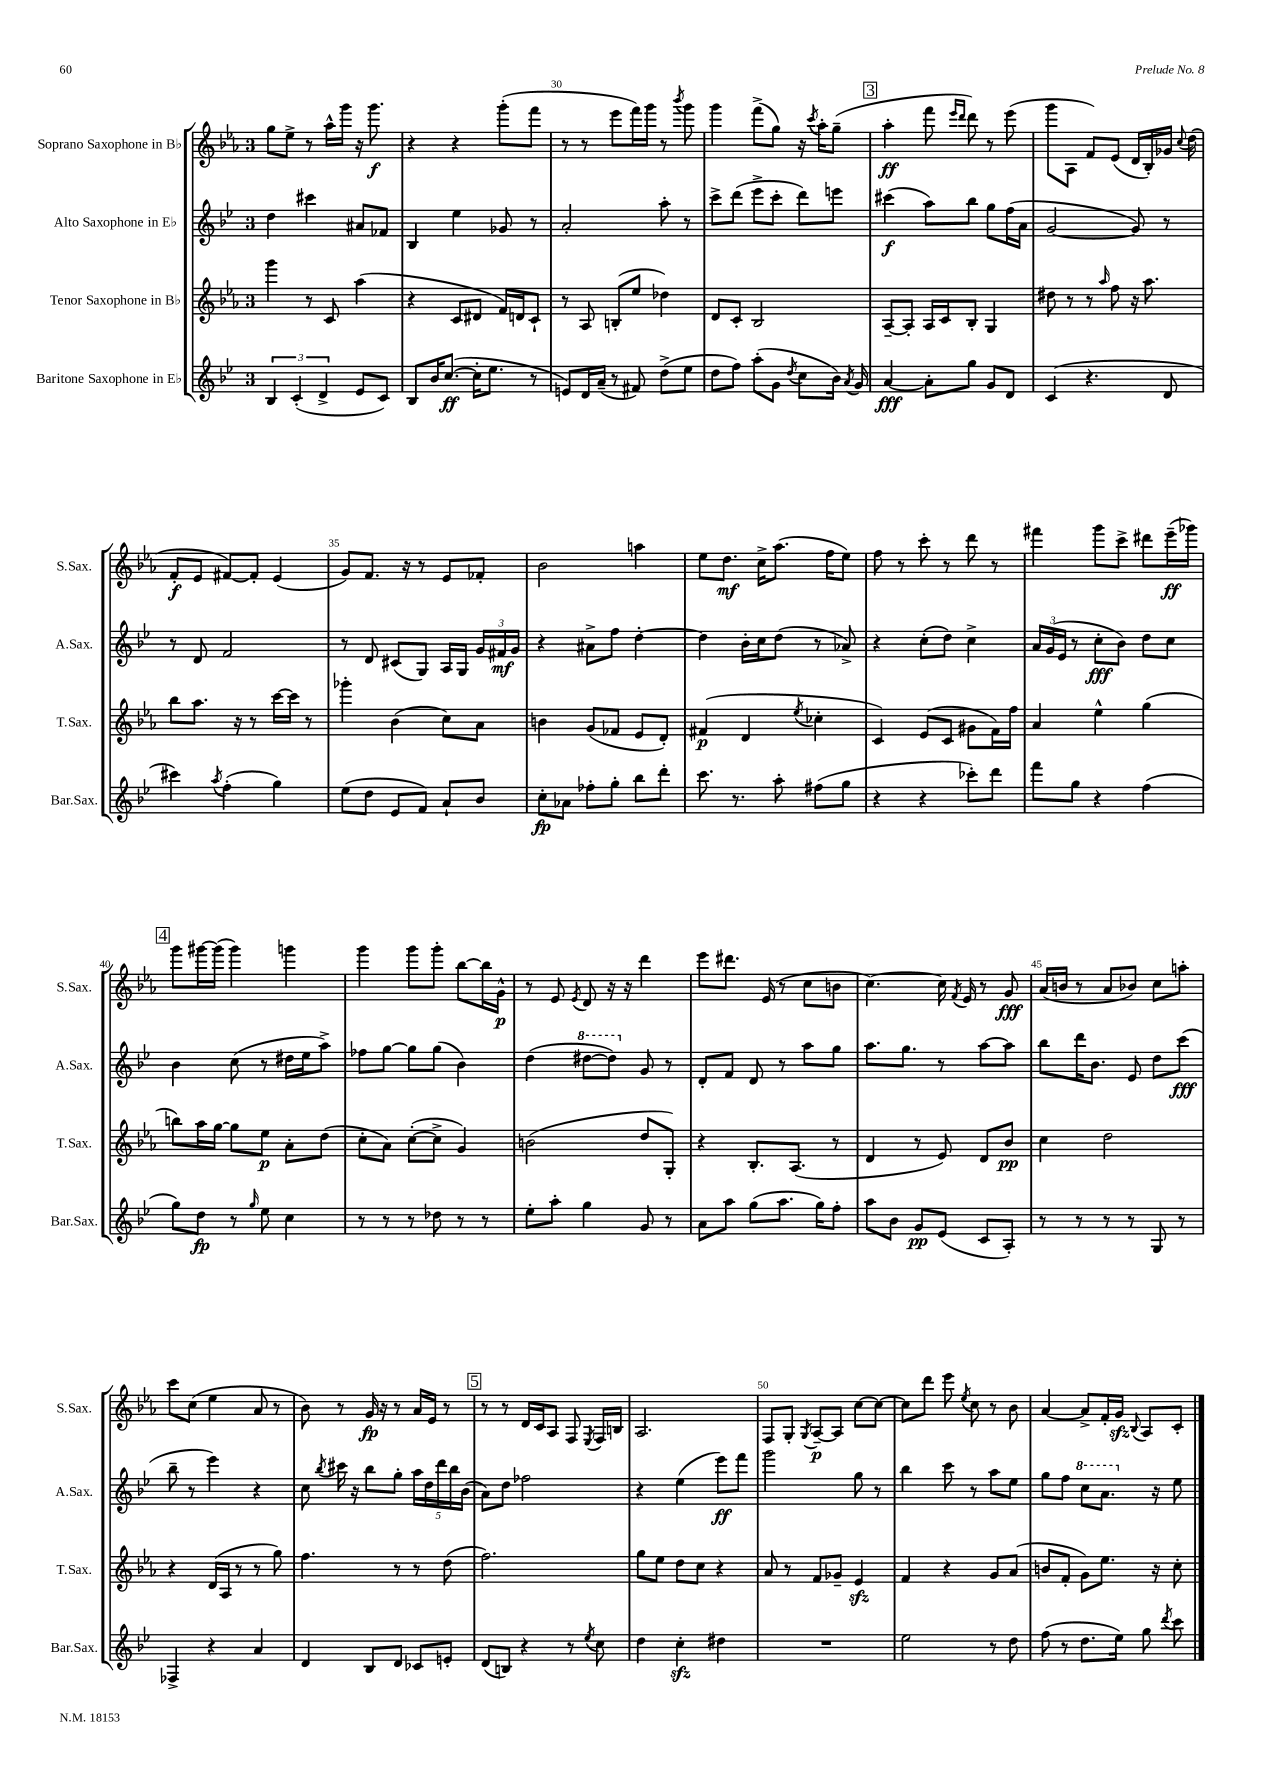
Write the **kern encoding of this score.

**kern	**kern	**kern	**kern
*staff4	*staff3	*staff2	*staff1
*clefG2	*clefG2	*clefG2	*clefG2
*k[b-e-]	*k[b-e-a-]	*k[b-e-]	*k[b-e-a-]
*M3/4	*M3/4	*M3/4	*M3/4
6B-	4ggg	4dd	8gg
.	.	.	8ee-^
(6c'	.	.	.
.	8r	4ccc#	8r
6d^	.	.	.
.	8c	.	16aa-^^
.	.	.	16ggg
8e-	(4aa-	8a#	16r
.	.	.	8.ggg
8c)	.	8f-	.
=	=	=	=
8B-	4r	4B-	4r
16b-	.	.	.
([8.cc	.	.	.
.	8c	4ee-	4r
16cc']	8d#	.	.
8.ee-	.	.	.
.	16f)	8g-	(8ggg'
.	16d	.	.
8r	8c`	8r	8fff
=	=	=	=
8e)	8r	2a'	8r
16d	8A-	.	8r
(16a~	.	.	.
8r	(8B'	.	8eee-
8f#)	8ee-	.	16fff)
.	.	.	16ggg
(8dd^	4dd-)	8aa'	8r
.	.	.	8qbbb-
8ee-	.	8r	8ggg
=	=	=	=
8dd	8d	8ccc^	4ggg
8ff)	8c'	(8ddd	.
(8aa'	2B-	8eee-^	(8fff^
8g	.	8ccc'	8gg)
8qdd	.	.	.
8cc	.	8ddd)	16r
.	.	.	8qccc
.	.	.	16aa-'
16b-)	.	8eee	(8gg~
8qa	.	.	.
16g	.	.	.
=	=	=	=
[4a	[8A-~	(4ccc#	4aa-'
.	8A-']	.	.
8a']	16A-	8aa)	8fff
.	16c	.	.
.	.	.	16qqeee-
.	.	.	16qqddd
8gg	8B-'	8bb-	8ddd)
8g	4G	8gg	8r
8d	.	(16ff	(8eee-
.	.	16a	.
=	=	=	=
(4c	8dd#	[2g	8ggg
.	8r	.	8A-
4.r	8r	.	8f)
.	16qqaa-	.	.
.	8ff	.	(8e-
.	16r	8g])	16d
.	8.aa-	.	16B-')
8d	.	8r	16g-
.	.	.	8qqcc
.	.	.	(16dd
=	=	=	=
4ccc#)	8bb-	8r	8f'
.	8.aa-	8d	8e-
8qaa	.	.	.
(4ff'	.	2f	[8f#)
.	16r	.	.
.	8r	.	8f#']
4gg)	[16ccc	.	(4e-
.	16ccc]	.	.
.	8r	.	.
=	=	=	=
(8ee-	4ggg-'	8r	8g)
8dd	.	8d	8.f
8e-	(4b-	(8c#	.
.	.	.	16r
8f)	.	8G)	8r
8a`	8cc)	16A	8e-
.	.	16G	.
8b-	8a-	24g	8f-'
.	.	24f#	.
.	.	24g	.
=	=	=	=
8cc'	4b	4r	2b-
8a-	.	.	.
8ff-'	(8g	8a#^	.
8gg'	8f-	8ff	.
8bb-	8e-	[4dd'	4aa
8ddd'	8d')	.	.
=	=	=	=
8.ccc	(4f#	4dd]	8ee-
.	.	.	8.dd
8.r	.	.	.
.	4d	16b-'	.
.	.	16cc	16cc^
8aa'	.	(8dd	(8.aa-
.	8qee-	.	.
(8ff#	4cc-'	8r	.
.	.	.	16ff
8gg	.	8a-^)	8ee-)
=	=	=	=
4r	4c)	4r	8ff
.	.	.	8r
4r	(8e-	(8cc'	8ccc'
.	8c	8dd)	8r
8ccc-')	8g#	4cc^	8ddd
8ddd	16f)	.	8r
.	16ff	.	.
=	=	=	=
8fff	4a-	24a	4fff#
.	.	(24g	.
.	.	24e-	.
8gg	.	8r	.
4r	4ee-^^	8cc'	8ggg
.	.	8b-)	8ccc^
(4ff	(4gg	8dd	8ddd#
.	.	8cc	(16eee-~
.	.	.	16ggg-)
=	=	=	=
8gg)	8bb)	4b-	8ggg
8dd	16aa-	.	[16ggg#
.	[16gg	.	(16ggg#]
8r	8gg]	(8cc	4ggg#)
16qqgg	.	.	.
8ee-	8ee-	8r	.
4cc	8a-'	16dd#	4ggg
.	.	16ee-	.
.	(8dd	8aa^)	.
=	=	=	=
8r	8cc'	8ff-	4ggg
8r	8a-)	[8gg	.
8r	([8cc'	8gg]	8ggg
8dd-	8cc^]	(8gg	8ggg'
8r	4g)	4b-)	[8bb-
8r	.	.	16bb-]
.	.	.	16g^^
=	=	=	=
8ee-'	(2b	(4dd	8r
8aa'	.	.	8e-
.	.	.	8qe-
4gg	.	[8ddd#	8d
.	.	8ddd#])	16r
.	.	.	16r
8g	8dd	8g	4ddd
8r	8G')	8r	.
=	=	=	=
8a	4r	8d'	8eee-
8aa	.	8f	8.ddd#
(8gg	8.B-'	8d	.
.	.	.	(16e-
8.aa	.	8r	8r
.	(8.A-	.	.
.	.	8aa	8cc
16gg)	.	.	.
8ff'	8r	8gg	8b
=	=	=	=
8aa	4d	8.aa	[4.cc)
8b-	.	.	.
.	.	8.gg	.
8g	8r	.	.
(8e-	8e-)	8r	16cc]
.	.	.	8qf
.	.	.	16e-
8c	8d	[8aa	8r
8A')	8b-	8aa]	8g
=	=	=	=
8r	4cc	8bb-	(16a-
.	.	.	16b
8r	.	16ddd	8r
.	.	8.b-	.
8r	2dd	.	8a-
8r	.	8e-	8b-)
8G	.	8dd	8cc
8r	.	(8ccc	8aa'
=	=	=	=
4F-^	4r	8bb-~	8ccc
.	.	8r	(8cc
4r	(16d	4eee-)	4ee-
.	16A-	.	.
.	8r	.	.
4a	8r	4r	8a-
.	8gg)	.	8r
=	=	=	=
4d	4.ff	8cc	8b-)
.	.	8qbb-	.
.	.	16ccc#	8r
.	.	16r	.
8B-	.	8bb-	16g
.	.	.	16r
8d	8r	8gg'	8r
8c-	8r	20aa	16a-
.	.	20dd	.
.	.	.	16e-
.	.	20ddd	.
8e'	(8dd	.	8r
.	.	20bb-	.
.	.	(20b-	.
=	=	=	=
(8d	2.ff)	8a)	8r
8B)	.	8dd	8r
4r	.	2ff-	16d
.	.	.	16c
.	.	.	8A-
8r	.	.	8F
8qee-	.	.	8qE-
8cc	.	.	16F
.	.	.	16B
=	=	=	=
4dd	8gg	4r	2.A-
.	8ee-	.	.
4cc'	8dd	(4ee-	.
.	8cc	.	.
4dd#	4r	8eee-)	.
.	.	8fff	.
=	=	=	=
2.r	8a-	2ggg	8F
.	8r	.	8G'
.	.	.	8qG
.	8f	.	[8A-~
.	8g-~	.	8A-]
.	4e-	8gg	[8cc
.	.	8r	8cc_
=	=	=	=
2ee-	4f	4bb-	8cc]
.	.	.	8ddd
.	4r	8ccc	8eee-
.	.	.	8qee-
.	.	8r	8cc
8r	8g	8aa	8r
8dd	(8a-	8ee-	8b-
=	=	=	=
(8ff	8b	8gg	[4a-
8r	8f'	8ff	.
8.dd	8g)	8ccc	8a-^]
.	8.ee-	8.aa	16f'
16ee-)	.	.	16g
.	.	.	8qqB-
8gg	.	.	8A-
.	16r	16r	.
8qddd	.	.	.
8ccc	8cc'	8ee-	8c'
==	==	==	==
*-	*-	*-	*-
